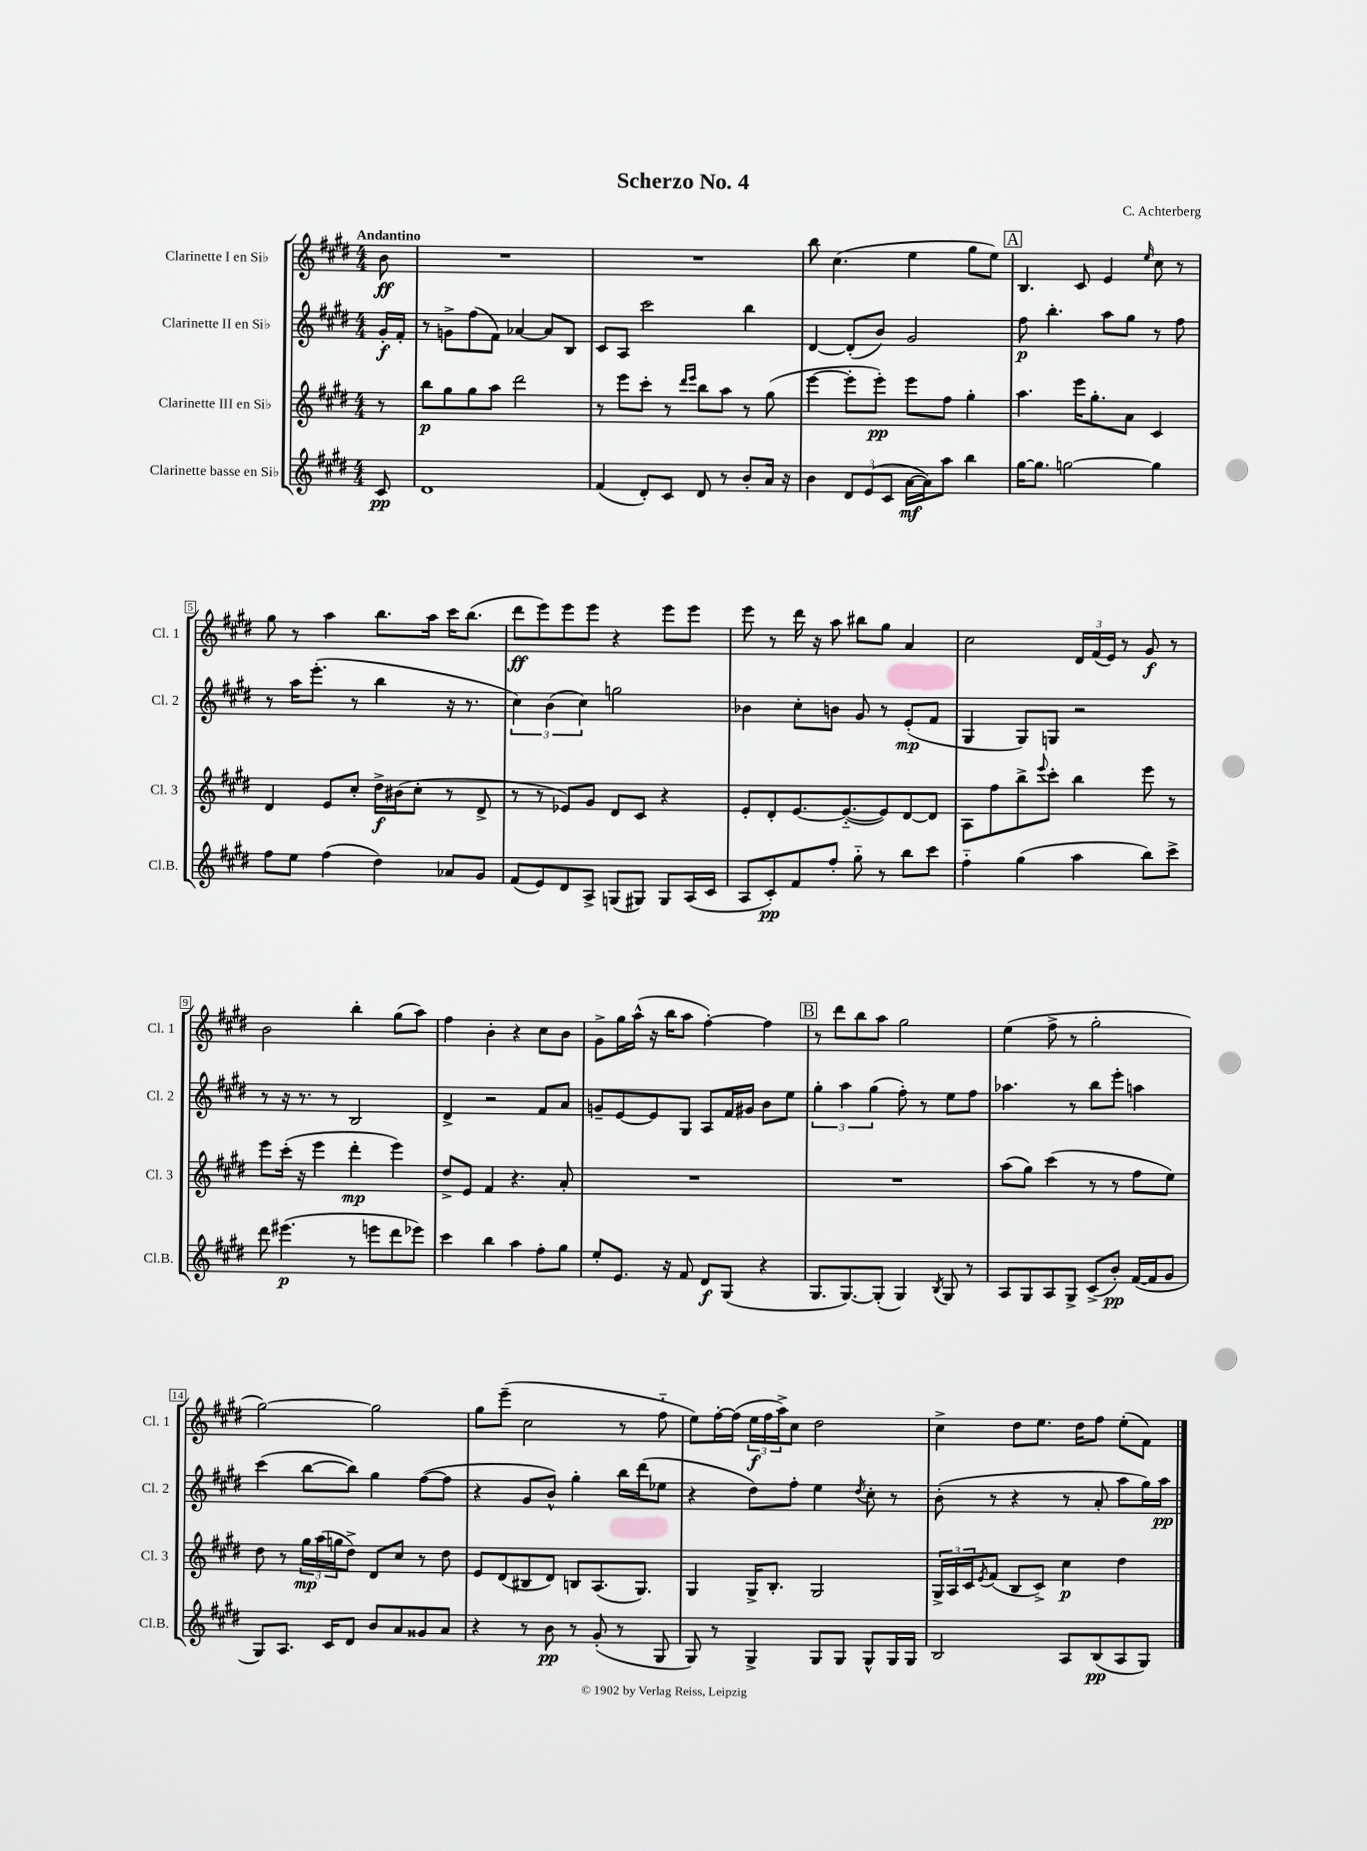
\header { title = "Scherzo No. 4" composer = "C. Achterberg" }
<<
\new StaffGroup <<
\new Staff = "s0" \with { instrumentName = "Clarinette I en Sib" shortInstrumentName = "Cl. 1" } {
    \clef treble \key e \major \numericTimeSignature \time 4/4 \partial 8 \tempo "Andantino"
    b'8\ff |
    R1 |
    R1 |
    b''8 cis''4.( e''4 gis''8 e''8) |
    \mark \markup { \box "A" } b4. cis'8 e'4 \grace { e''16 } cis''8 r8 |
    gis''8 r8 a''4 b''8. a''16 cis'''16 b''8.( |
    dis'''8\ff e'''8) e'''8 e'''8 r4 e'''8 e'''8 |
    e'''8 r8 dis'''16 r16 a''8 bis''8 gis''8 a'4 |
    cis''2 \tuplet 3/2 { dis'16 fis'16( e'16) } r8 gis'8\f r8 |
    b'2 b''4-. gis''8( a''8) |
    fis''4 b'4-. r4 cis''8 b'8 |
    gis'8-> gis''16 a''16-^( r16 b''16 a''8 fis''4~-.) fis''4 |
    \mark \markup { \box "B" } r8 dis'''8 b''8 a''8 gis''2 |
    e''4( fis''8-> r8 gis''2-. |
    gis''2~) gis''2 |
    gis''8 e'''8--( cis''2 r8 fis''8-_ |
    e''8) fis''16~-. fis''16( \tuplet 3/2 { e''16\f fis''16 a''16->) } cis''8 dis''2 |
    cis''4-> dis''8 e''8. dis''16 fis''8 e''8-.( fis'8) \bar "|." |
}
\new Staff = "s1" \with { instrumentName = "Clarinette II en Sib" shortInstrumentName = "Cl. 2" } {
    \clef treble \key e \major \numericTimeSignature \time 4/4 \partial 8
    gis'16-.\f fis'16-. |
    r8 g'8-> fis''8( fis'8) aes'4~ aes'8 b8 |
    cis'8 a8 cis'''2 b''4 |
    dis'4~ dis'8-.( b'8) gis'2 |
    \mark \markup { \box "A" } fis''8\p b''4.-. a''8 gis''8 r8 fis''8 |
    r8 a''16 e'''8.-.( r8 b''4 r16 r8. |
    \tuplet 3/2 { cis''4) b'4( cis''4) } g''2 |
    bes'4 cis''8-. b'8 gis'8 r8 e'8-.\mp( fis'8 |
    gis4 gis8) g8 r2 |
    r8 r16 r8. r8 b2 |
    dis'4-> r2 fis'8 a'8 |
    g'8-- e'8~ e'8 gis8 a8 fis'16 gis'16 b'8 e''8 |
    \mark \markup { \box "B" } \tuplet 3/2 { gis''4-. a''4 gis''4( } fis''8-.) r8 e''8 fis''8 |
    aes''4. r8 b''8 e'''8-. a''4 |
    cis'''4( b''8~ b''8) gis''4 fis''8~( fis''8 |
    r4 gis'8 b'8-^) gis''4-. b''16 dis'''16( ees''8 |
    r4 dis''8) fis''8-. e''4 \acciaccatura { dis''8 } cis''8-. r8 |
    b'8-.( r8 r4 r8 a'8-. a''8 gis''16) a''16\pp \bar "|." |
}
\new Staff = "s2" \with { instrumentName = "Clarinette III en Sib" shortInstrumentName = "Cl. 3" } {
    \clef treble \key e \major \numericTimeSignature \time 4/4 \partial 8
    r8 |
    b''8\p gis''8 gis''8 a''8 dis'''2 |
    r8 e'''8 cis'''8-. r8 \grace { dis'''16 e'''16 } b''8 a''8 r8 gis''8( |
    e'''4~ e'''8-. e'''8-.\pp) e'''8 fis''8 gis''4-. |
    \mark \markup { \box "A" } a''4. e'''16 gis''8.-. a'8 cis'4 |
    dis'4 e'8 cis''8-. dis''16->\f bis'16( cis''8-. r8 dis'8-> |
    r8 r8 ees'8) gis'8 dis'8 cis'8 r4 |
    e'8-. dis'8-. e'8.~ e'8.~-_( e'8) dis'8~ dis'8 |
    a8 fis''8 b''8-> \appoggiatura { e'''8 } cis'''8-. b''4 e'''8 r8 |
    e'''8 cis'''16-.( r16 e'''4 dis'''4-.\mp e'''4) |
    dis''8-> e'8 fis'4 r4. a'8-. |
    R1 |
    \mark \markup { \box "B" } R1 |
    a''8( gis''8) cis'''4( r8 r8 fis''8 e''8) |
    dis''8 r8 \tuplet 3/2 { gis''16\mp a''16( g''16 } dis''8->) dis'8 cis''8 r8 dis''8 |
    e'8 dis'8( bis8 dis'8) b8 a8.( gis8.) |
    gis4 gis16-> b8.-. gis2 |
    \tuplet 3/2 { gis16-> a16 cis'16 } \acciaccatura { e'8 } fis'8( b8 cis'8->) cis''4\p dis''4 \bar "|." |
}
\new Staff = "s3" \with { instrumentName = "Clarinette basse en Sib" shortInstrumentName = "Cl.B." } {
    \clef treble \key e \major \numericTimeSignature \time 4/4 \partial 8
    cis'8\pp |
    dis'1 |
    fis'4( dis'8-.) cis'8 dis'8 r8 b'8-. a'16 r16 |
    b'4 \tuplet 3/2 { dis'8 e'8( cis'8 } a'16~\mf a'16) a''8 b''4 |
    \mark \markup { \box "A" } gis''16~ gis''8. g''2~ g''4 |
    fis''8 e''8 fis''4( dis''4) aes'8 gis'8 |
    fis'8( e'8) dis'8 a8-> g8( gis8) gis8 a16( cis'16 |
    a8 cis'8-.\pp) fis'8 fis''8-. gis''8-_ r8 b''8 cis'''8 |
    fis''4-_ gis''4( a''4 b''8) cis'''8-> |
    dis'''8 eis'''4.\p( r8 e'''8 dis'''8 ees'''8) |
    cis'''4 b''4 a''4 fis''8-. gis''8 |
    e''8-. e'8. r16 fis'8 dis'8\f gis8( r4 |
    \mark \markup { \box "B" } gis8. gis8.~) gis8-.( gis4) \acciaccatura { b8 } gis8 r8 |
    a8 gis8 a8 gis8-> cis'8->( b'8-.\pp) fis'16~( fis'16 gis'8 |
    gis8) a8. cis'16 dis'8 b'8 a'8 gisis'8 a'8 |
    r4 r8 b'8\pp r8 gis'8-.( r8 gis8 |
    gis8) r8 gis4-> gis8 gis8 gis8-^ gis16 gis16 |
    b2 a8 b8\pp( a8 gis8) \bar "|." |
}
>>
>>
\layout { \context { \Score \override BarNumber.stencil = #(make-stencil-boxer 0.1 0.3 ly:text-interface::print) } }
